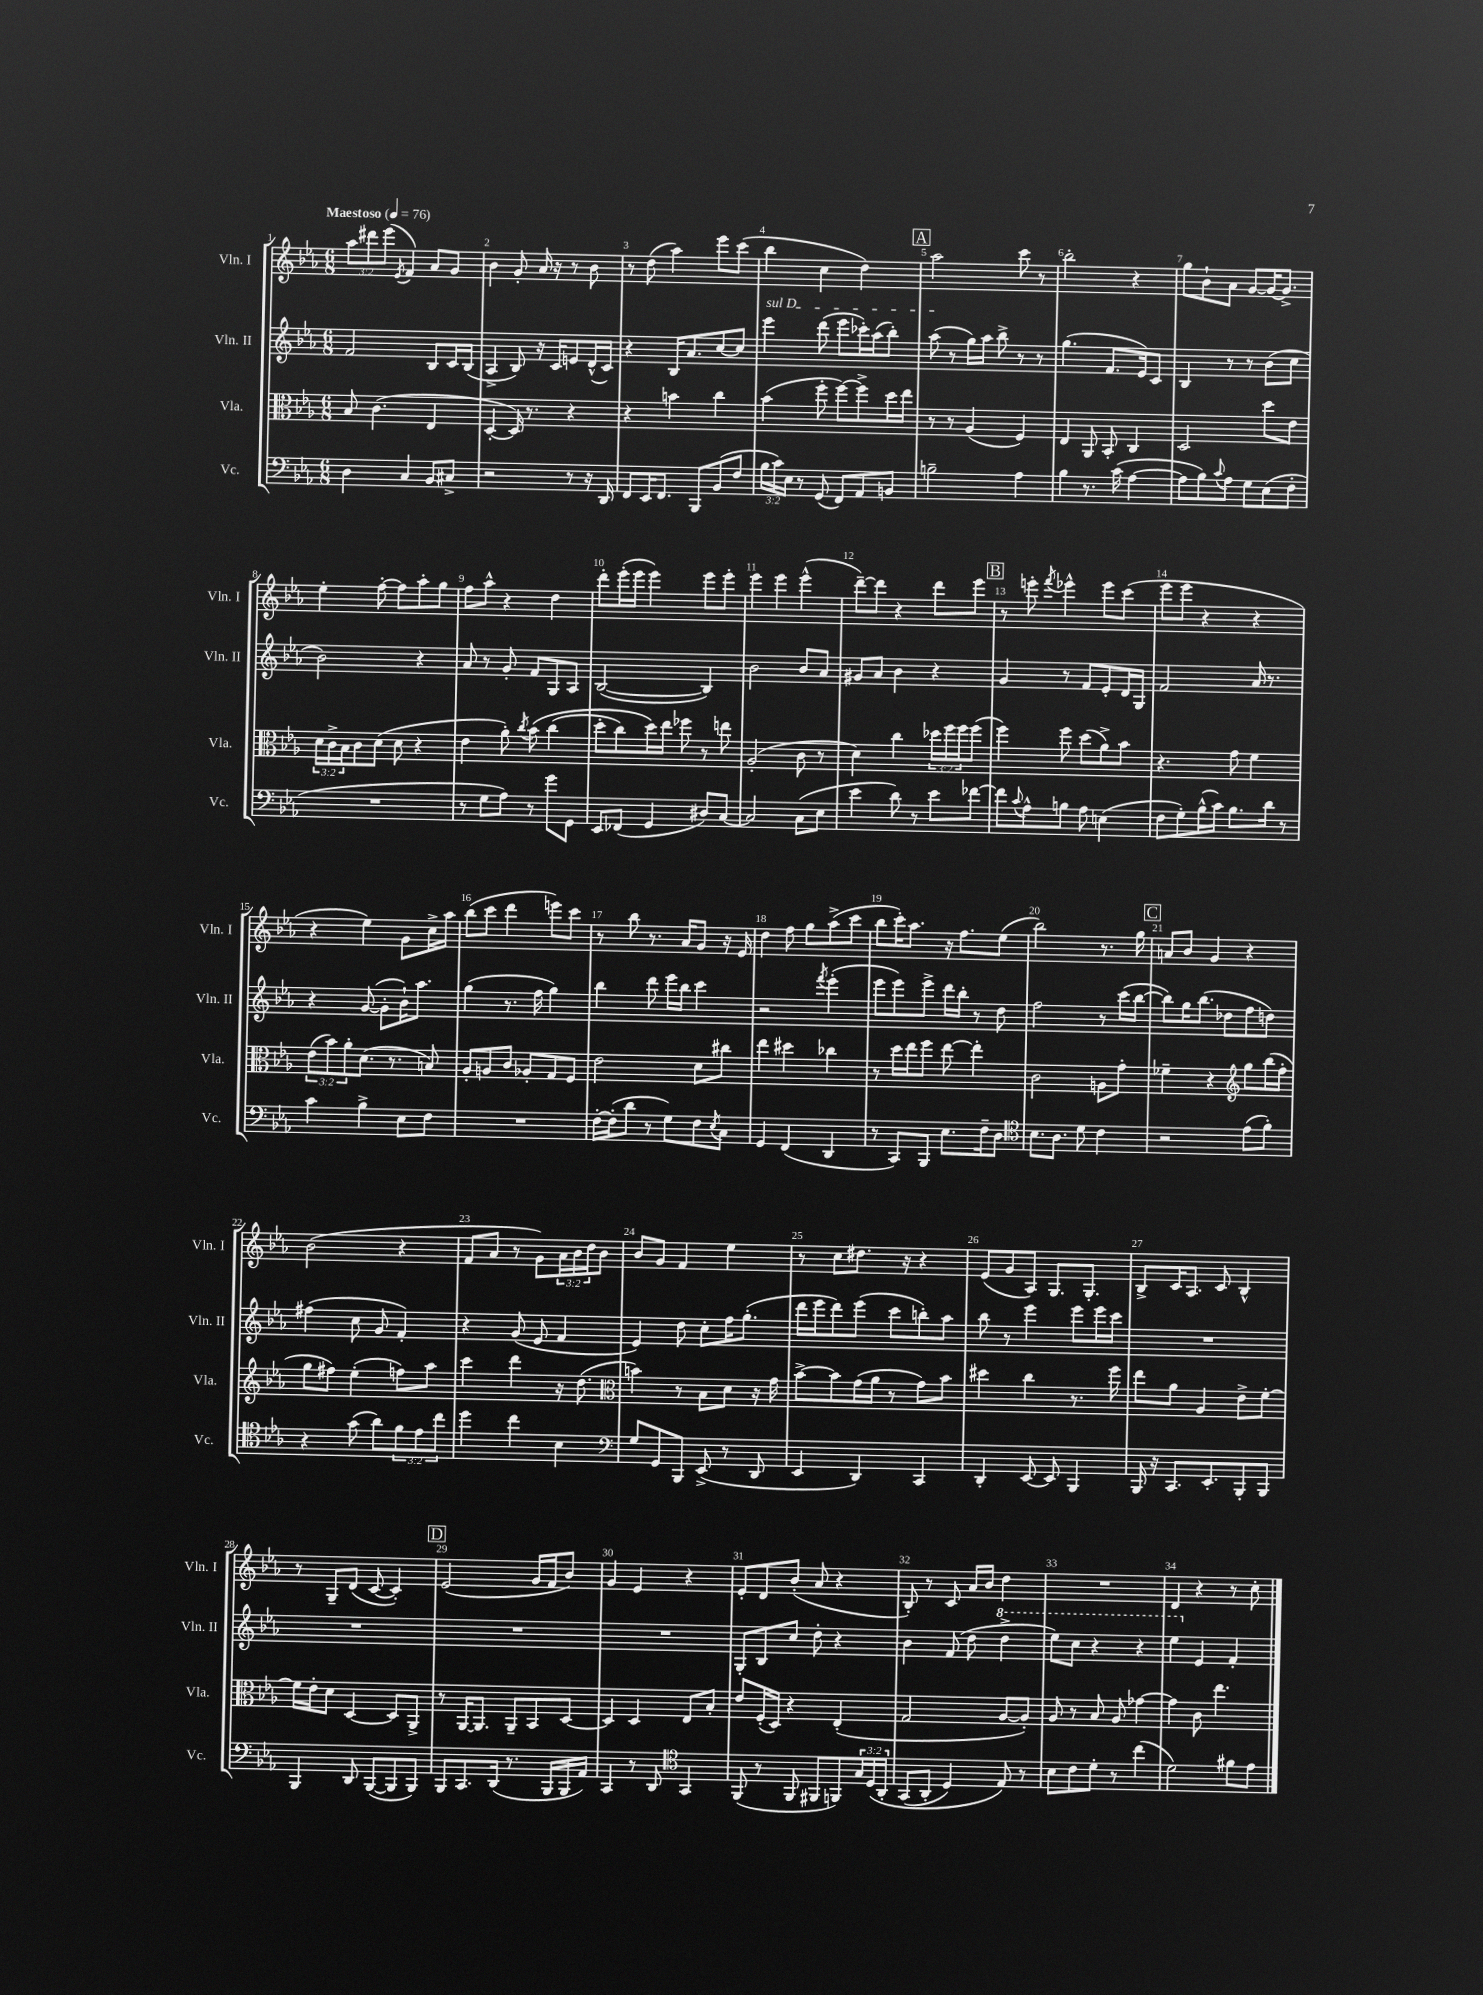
<<
\new StaffGroup <<
\new Staff = "s0" \with { instrumentName = "Vln. I" shortInstrumentName = "Vln. I" } {
    \clef treble \key ees \major \numericTimeSignature \time 6/8 \override Staff.TupletNumber.text = #tuplet-number::calc-fraction-text \tempo "Maestoso" 4 = 76
    \tuplet 3/2 { aes''8 dis'''8 ees'''8( } \acciaccatura { ees'8 } f'4) aes'8 g'8 |
    bes'4 g'8-. aes'16 r16 r8 bes'8 |
    r8 d''8( aes''4) ees'''8 c'''8( |
    bes''4 c''4 d''4) |
    \mark \markup { \box "A" } aes''2 c'''8 r8 |
    bes''2-. r4 |
    g''8 bes'8-! aes'8 g'8~ g'16~ g'8.-> |
    ees''4-. f''8~-. f''8 aes''8-. g''8 |
    f''8 aes''8-^ r4 d''4 |
    d'''8-. ees'''16-.( ees'''16 ees'''4) ees'''8 ees'''8-. |
    ees'''4 ees'''4 ees'''4-^( |
    d'''8~--) d'''8 r4 d'''8 ees'''8 |
    \mark \markup { \box "B" } r8 e'''8-. \acciaccatura { f'''8 } ees'''4-^ ees'''8 c'''8( |
    ees'''8 ees'''8 r4 r4 |
    r4 ees''4) g'8 c''16-> aes''16 |
    bes''8( c'''8 d'''4 e'''8) c'''8 |
    r8 bes''8 r8. aes'16 g'8 r16 ees'16 |
    d''4 f''8 g''8 aes''8->( c'''8 |
    bes''8 c'''16-.) aes''8. r16 f''8. ees''8( |
    bes''2) r8. g''16 |
    \mark \markup { \box "C" } a'8 bes'8 g'4 r4 |
    bes'2( r4 |
    f'8 aes'8 r8 g'8) \tuplet 3/2 { aes'16 bes'16 d''16 } bes'8 |
    bes'8 g'8 f'4 ees''4 |
    r8 c''8 dis''8. r16 r4 |
    ees'8( g'8 aes8) g8. g8.-. |
    bes8-> c'16 aes8. c'8 bes4-^ |
    r8 g8-- d'8( c'8~ c'4-.) |
    \mark \markup { \box "D" } ees'2( g'16 f'16 bes'8) |
    g'4 ees'4 r4 |
    ees'8-. d'8 bes'8-.( aes'8 r4 |
    bes8-.) r8 c'8 aes'16 bes'16 d''4 |
    R2. |
    d'4 r4 r8 c''8-. \bar "|." |
}
\new Staff = "s1" \with { instrumentName = "Vln. II" shortInstrumentName = "Vln. II" } {
    \clef treble \key ees \major \numericTimeSignature \time 6/8
    f'2 bes8 c'16 bes16( |
    aes4-> bes8) r16 c'16 e'8 d'16-^( c'16) |
    r4 bes16 aes'8. c''8~ c''8 |
    \once \override TextSpanner.bound-details.left.text = \markup { \italic "sul D" } ees'''4\startTextSpan d'''8( ees'''8 ces'''16-.) aes''16( bes''8-.) |
    \mark \markup { \box "A" } aes''8\stopTextSpan( r8 g''16) aes''16 bes''8-> r8 r8 |
    g''4.( f'8. ees'16) c'8 |
    bes4 r8 r8 bes'8( c''8 |
    bes'2) r4 |
    aes'8 r8 g'8-. f'8 g8 aes8 |
    bes2~( bes4) |
    bes'2 bes'8 aes'8 |
    gis'8 aes'8 bes'4 r4 |
    \mark \markup { \box "B" } g'4 r8 f'8 ees'8-. d'16 g16 |
    f'2 aes'16 r8. |
    r4 g'8~( g'8-. bes'16-!) aes''8. |
    g''4( r8. f''16 g''4) |
    bes''4 d'''8 ees'''16 bes''16 c'''4 |
    r2 \acciaccatura { f'''8 } ees'''4-.( |
    ees'''8 ees'''8) ees'''8-> d'''16 bes''16-. r8 d''8 |
    f''2 r8 c'''16( bes''16~ |
    \mark \markup { \box "C" } bes''8) g''16 bes''8.( des''8 f''8 d''8) |
    fis''4( c''8 g'8 f'4-.) |
    r4 g'8( ees'8 f'4 |
    ees'4) d''8 c''8-. f''16 g''8.-.( |
    d'''16 ees'''16 d'''8) ees'''8( c'''8 b''8-.) aes''8 |
    bes''8 r8 ees'''4 ees'''8 ees'''16 c'''16 |
    R2. |
    R2. |
    \mark \markup { \box "D" } R2. |
    R2. |
    g8-. bes8 c''8 d''8-. r4 |
    bes'4 f'8( d''8 \ottava #1 d'''4-> |
    ees'''8) c'''8 r4 r4 |
    ees'''4 \ottava #0 ees'4 f'4-. \bar "|." |
}
\new Staff = "s2" \with { instrumentName = "Vla." shortInstrumentName = "Vla." } {
    \clef alto \key ees \major \numericTimeSignature \time 6/8 \override Staff.TupletNumber.text = #tuplet-number::calc-fraction-text
    bes8 c'4.( ees4 |
    d4~-. d16) r8. r4 |
    r4 b'4 c''4 |
    bes'4( f''8-. f''8~) f''8-> d''16 ees''16 |
    \mark \markup { \box "A" } r8 r8 aes4( f4) |
    ees4 aes,8 bes,8-. c4 |
    d2 d''8 ees'8 |
    \tuplet 3/2 { d'16 c'16-> bes16 } c'8 d'8( d'8 r4 |
    ees'4 aes'8-.) \acciaccatura { c''8 } bes'8\( c''4( |
    d''8-. c''8) d''16\) ees''16 fes''8 r8 e''8 |
    aes2-.( c'8 r8 |
    d'4) c''4 \tuplet 3/2 { des''16 f''16 f''16 } f''8( |
    \mark \markup { \box "B" } f''4) f''8 d''8( aes'8->) bes'8 |
    r4. g'8 f'4 |
    \tuplet 3/2 { ees'8( bes'8) aes'8-. } d'8.( r8. b8) |
    aes8-. a8 c'8 aes8-. g8 f8 |
    ees'2 d'8 cis''8 |
    ees''4 dis''4 ces''4 |
    r8 d''16 ees''16 f''8 ees''8~ ees''4-. |
    c'2 a8 g'8-. |
    \mark \markup { \box "C" } fes'4-- r4 \clef treble g''8 bes''16( f''16-. |
    g''8 fis''8) ees''4-.( f''8) aes''8 |
    c'''4 d'''4 r16 d''8.( |
    \clef alto b'4) r8 bes8 d'8 r16 g'16 |
    bes'8~-> bes'8 g'16( aes'16 r8 g'8) bes'8 |
    dis''4 c''4 r8. f''16 |
    ees''8 aes'8 aes4 ees'8-> f'8~-. |
    f'16 ees'16-. d'8 d4~ d8 aes,8-> |
    \mark \markup { \box "D" } r8 aes,16~ aes,8. aes,8-- bes,8 d8~ |
    d4 d4 ees8 bes8-. |
    ees'8 f16-.( d16) r4 ees4-.( |
    g2 aes8~ aes8-.) |
    aes8 r8 bes8 aes8 ges'4~ |
    ges'4 c'8 ees''4. \bar "|." |
}
\new Staff = "s3" \with { instrumentName = "Vc." shortInstrumentName = "Vc." } {
    \clef bass \key ees \major \numericTimeSignature \time 6/8 \override Staff.TupletNumber.text = #tuplet-number::calc-fraction-text
    d4 c4 bes,8 cis8-> |
    r2 r8 r16 d,16 |
    f,8 ees,16 f,8. bes,,8 bes,8( f8 |
    \tuplet 3/2 { bes16 c'16) ees16 } r8 g,8( f,8) aes,8 b,8 |
    \mark \markup { \box "A" } b2-- aes4 |
    bes4 r8. c'16( aes4~ |
    aes8 bes8) \appoggiatura { c'8 } aes8 g8 ees8( f8-. |
    R2. |
    r8 g8 aes8) r8 g'8 g,8 |
    ees,8 fes,8( g,4 dis8) c8~ |
    c2 c8( ees8 |
    ees'4 d'8) r8 ees'8 fes'8~ |
    \mark \markup { \box "B" } fes'8 \appoggiatura { c'8 } aes8-^ b8 aes8 e4( |
    f8 g8-.) bes16-^( c'16) bes8. d'16 r8 |
    c'4 bes4-> ees8 f8 |
    R2. |
    f16~-. f16-.( d'8 r8 g8) f8 \acciaccatura { ees8 } c8 |
    g,4 f,4( d,4 |
    r8 c,8) bes,,8 ees8. f16-- d8 |
    \clef tenor bes8. aes8. d'8 c'4 |
    \mark \markup { \box "C" } r2 ees'8( f'8-.) |
    r4 g'8( aes'8) \tuplet 3/2 { f'8 ees'8 c''8 } |
    d''4 c''4 bes4 |
    \clef bass g8 g,8 bes,,8 ees,8->( r8 d,8 |
    ees,4 d,4) c,4 |
    d,4-. ees,8~ ees,8 bes,,4 |
    bes,,16 r16 c,8. ees,8.-. bes,,8-. bes,,8 |
    bes,,4 d,8 bes,,8~( bes,,8 bes,,8) |
    \mark \markup { \box "D" } bes,,8 c,8. d,16( r8. bes,,16 bes,,16 aes,16) |
    c,4 r8 d,8 \clef tenor g,4 |
    f,8( r8 f,8 fis,8 f,8) \tuplet 3/2 { g16 d16\( aes,16-. } |
    g,8( aes,8-. d4) ees8\) r8 |
    bes8 c'8 d'8-. r8 c''4( |
    d'2) fis'8 ees'8 \bar "|." |
}
>>
>>
\layout { \context { \Score \override BarNumber.break-visibility = ##(#f #t #t) barNumberVisibility = #all-bar-numbers-visible } }
